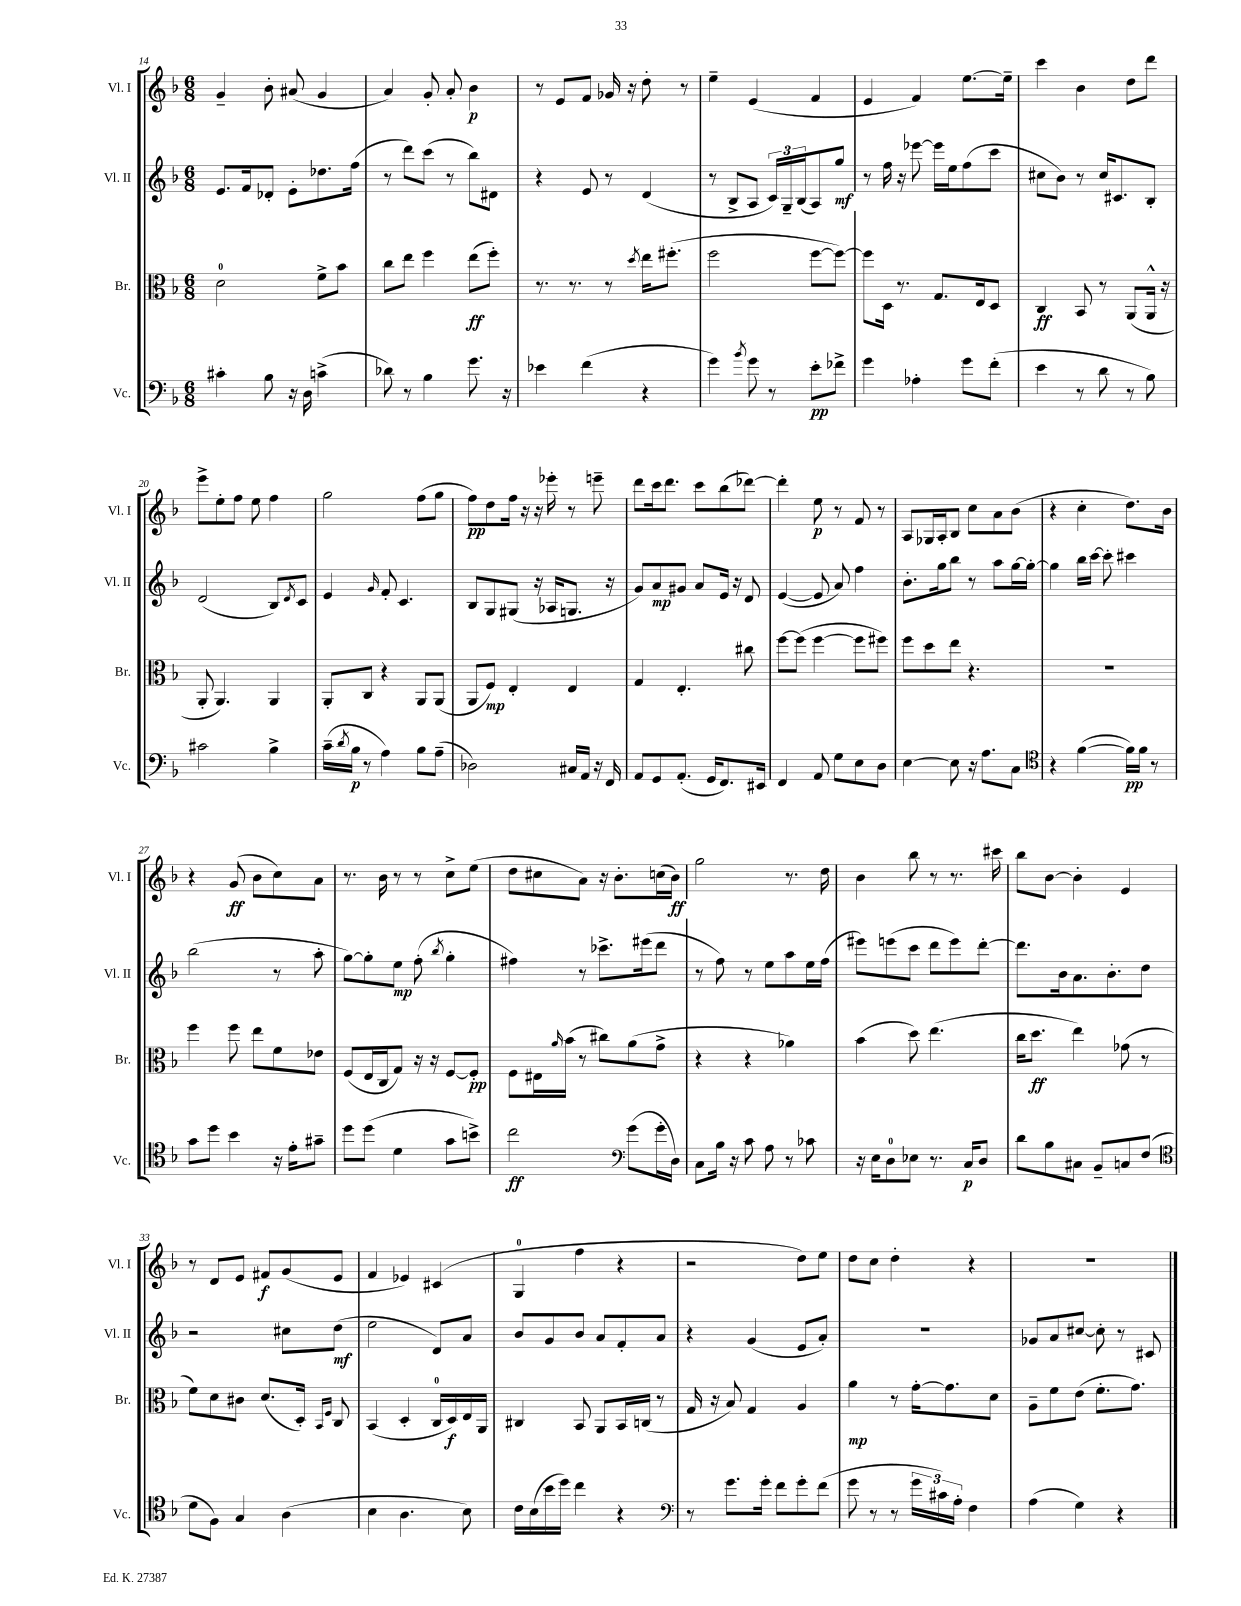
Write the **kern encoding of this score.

**kern	**kern	**kern	**kern
*staff4	*staff3	*staff2	*staff1
*clefF4	*clefC3	*clefG2	*clefG2
*k[b-]	*k[b-]	*k[b-]	*k[b-]
*M6/8	*M6/8	*M6/8	*M6/8
4c#'	2d	8.e	4g~
.	.	16f	.
8B-	.	8d-'	8b-'
16r	.	8e'	(8a#
16D	.	.	.
(4c^	8f^	8.dd-	4g
.	8b-	.	.
.	.	(16ff	.
=	=	=	=
8d-)	8cc	8r	4a)
8r	8ee	8ddd)	.
4B-	4ff	(8ccc	8g'
.	.	8r	8a'
8.g	(8ee	8bb-)	4b-
.	8ff')	8d#	.
16r	.	.	.
=	=	=	=
4e-	8.r	4r	8r
.	.	.	8e
.	8.r	.	.
(4f	.	8e	8f
.	8r	8r	16g-
.	.	.	16r
.	8qdd	.	.
4r	16ee	(4d	8dd'
.	(8.ff#'	.	.
.	.	.	8r
=	=	=	=
4g)	2ff	8r	4ee~
.	.	8B-^	.
8qb-	.	.	.
8g	.	8A	(4e
8r	.	24c)	.
.	.	24G~	.
.	.	(24B-	.
8e'	[8ff	8A)	4f
8f-^	8ff_)	8gg	.
=	=	=	=
4g	8ff]	8r	4e
.	16D	16ff	.
.	8.r	16r	.
4A-'	.	[8eee-	4f)
.	8.G	16eee-]	.
.	.	16ee	.
8g	.	(8ff	[8.ee
.	16E	.	.
(8f'	8D	8ccc	.
.	.	.	16ee~]
=	=	=	=
4e	4C	8cc#	4ccc
.	.	8b-)	.
8r	8BB-	8r	4b-
8d	8r	16cc#	.
.	.	8.c#	.
8r	(8AA	.	8dd
8B-)	16AA^^	8B-'	8ddd
.	16r	.	.
=	=	=	=
2c#	8AA'	(2d	8eee^
.	4.AA)	.	8ee'
.	.	.	8ff
.	.	.	8ee
4B-^	4AA	8B-)	4ff
.	.	8qd	.
.	.	8c	.
=	=	=	=
(16c~	8AA'	4e	2gg
8qd	.	.	.
16B-	.	.	.
8r	8C	.	.
.	.	16qqg	.
4A)	4r	8f'	.
.	.	4.c	.
8B-	8AA	.	(8ff
(8A~	(8AA	.	8gg
=	=	=	=
2D-)	8AA	8B-	8ff)
.	8F)	8G	8dd
.	4E'	(8G#	16ff
.	.	.	16r
.	.	16r	16r
.	.	16A-	16eee-'
16C#	4E	8.G	8r
16AA	.	.	.
16r	.	.	8eee~
16FF	.	16r	.
=	=	=	=
8AA	4G	8g)	8ddd
8GG	.	8a	16ccc
.	.	.	8.ddd
(8.AA'	4.E'	8g#	.
.	.	8a	8ccc
16GG	.	.	.
8.FF)	.	16e	(8bb-
.	.	16r	.
.	8cc#	8d	[8ddd-)
16EE#	.	.	.
=	=	=	=
4FF	[8ff	([4e	4ddd-']
.	(8ff]	.	.
8AA	[4ff	8e]	8ee
8G	.	8a)	8r
8E	8ff]	4ff	8f
8D	8ff#)	.	8r
=	=	=	=
[4E	8ff	8.b-'	8A
.	8dd	.	16G-
.	.	16gg	16A'
8E]	8ee	8bb-	8B-
16r	4.r	8r	8cc
8.A	.	.	.
.	.	8aa	8a
8C	.	[16gg	(8b-
.	.	16gg'_	.
=	=	=	=
*clefC4	*	*	*
4r	2.r	4gg]	4r
([4f	.	16bb-	4cc'
.	.	[16ccc	.
.	.	8ccc']	.
16f])	.	4ccc#	8.dd)
16f	.	.	.
8r	.	.	.
.	.	.	16b-
=	=	=	=
8g	4ff	(2bb-	4r
8dd	.	.	.
4b-	8ff	.	(8g
.	8ee	.	8b-
16r	8f	8r	8cc)
16e'	.	.	.
8g#~	8e-	8aa'	8a
=	=	=	=
8dd	(8F	[8gg)	8.r
(8dd	16E	8gg']	.
.	16C	.	16b-
4d	8G)	8ee	8r
.	16r	(8ff'	8r
.	16r	.	.
.	.	8qbb-	.
8g	[8F	4gg'	8cc^
8b^)	8F']	.	(8ee
=	=	=	=
2cc	8F	4ff#)	8dd
.	16E#	.	8cc#
.	16qqa	.	.
.	(16b-	.	.
.	8r	8r	8a)
.	8cc#)	8.ccc-^	16r
.	.	.	8.b-'
*clefF4	*	*	*
(8g	(8a	.	.
.	.	(16eee#	.
16g'	8g^	8ddd	(16cc
16D)	.	.	16b-)
=	=	=	=
8C	4r	8r	2gg
16B-	.	8ff)	.
16r	.	.	.
8c	4r	8r	.
8A	.	8ee	.
8r	4a-)	8aa	8.r
8c-	.	16ee	.
.	.	(16ff	16dd
=	=	=	=
16r	(4b-	8eee#)	4b-
16E	.	.	.
8D	.	(8eee	.
8E-	8dd)	8ccc	8bb-
8.r	(4.ee	8ddd	8r
.	.	8eee)	8.r
16C	.	.	.
8D	.	[8ddd'	.
.	.	.	16ccc#
=	=	=	=
8d	16cc	8.ddd]	8bb-
.	8.dd	.	.
8B-	.	.	[8b-
.	.	16b-	.
8C#	4ee)	8.a	4b-']
8BB-~	.	.	.
.	.	8.b-'	.
8C	(8g-	.	4e
(8F	8r	8dd	.
=	=	=	=
*clefC4	*	*	*
8d	8f)	2r	8r
8F)	8d	.	8d
4G	8c#	.	8e
.	(8.d	.	8f#
(4A	.	8cc#	(8g
.	16D')	.	.
.	16qqBB-	.	.
.	16qqF	.	.
.	8C	(8dd	8e
=	=	=	=
4B-	(4BB-	2ee	4f
4.A	4D'	.	4e-)
.	16C	8d)	(4c#
.	16D)	.	.
8B-)	16E	8a	.
.	16AA	.	.
=	=	=	=
16c	4C#	8b-	4G
(16B-	.	.	.
16b-	.	8g	.
16dd)	.	.	.
4cc	8BB-	8b-	4ff
.	8AA	8a	.
4r	16BB-	8f'	4r
.	(16C	.	.
.	8r	8a	.
=	=	=	=
*clefF4	*	*	*
8r	16G	4r	2r
.	16r	.	.
8.g	8B-)	.	.
.	4G	(4g	.
16g'	.	.	.
8f	.	.	.
8g'	4A	8e	8dd)
(8f	.	8a')	8ee
=	=	=	=
8g	4a	2.r	8dd
8r	.	.	8cc
8r	8r	.	4dd'
24g	[16g'	.	.
24c#)	.	.	.
.	8.g]	.	.
24A'	.	.	.
4F	.	.	4r
.	8d	.	.
=	=	=	=
(4A	8A~	8g-	2.r
.	8f	8a	.
4G)	(8e	[8cc#	.
.	8.f'	8cc#']	.
4r	.	8r	.
.	8.g)	.	.
.	.	8c#	.
==	==	==	==
*-	*-	*-	*-
